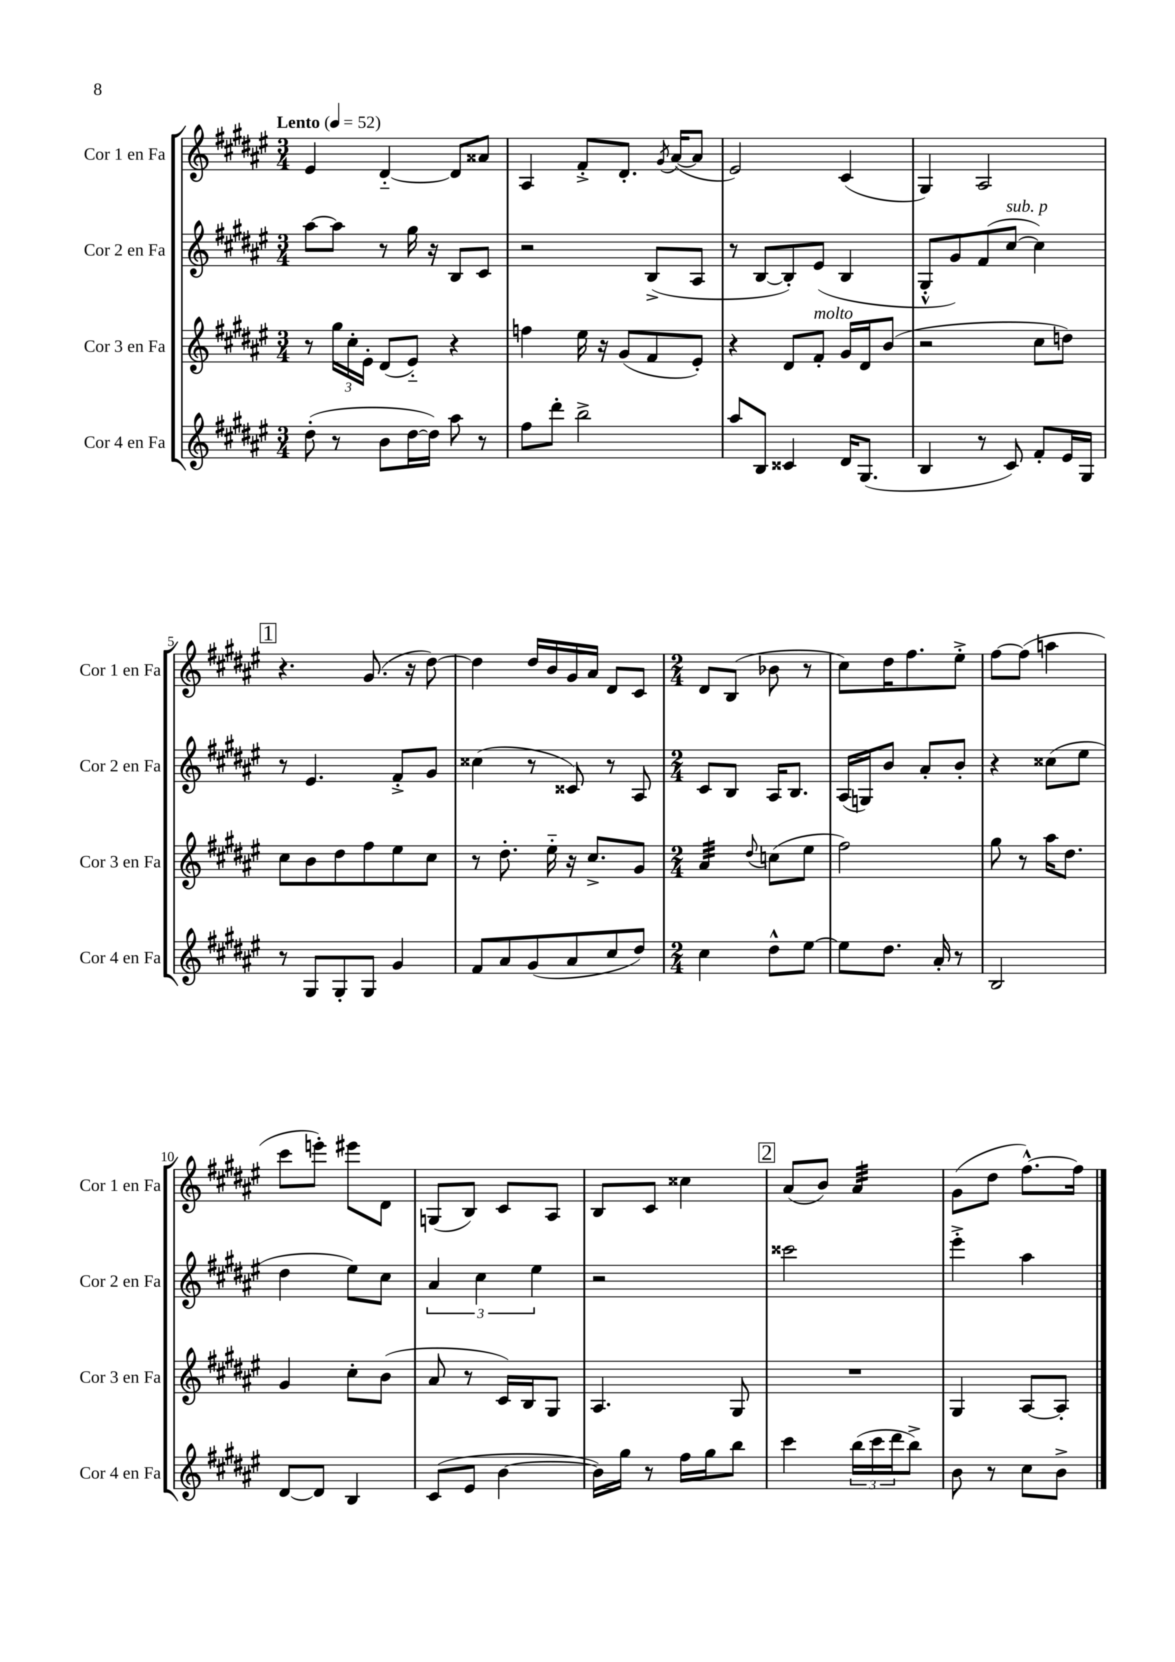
<<
\new StaffGroup <<
\new Staff = "s0" \with { instrumentName = "Cor 1 en Fa" shortInstrumentName = "Cor 1 en Fa" } {
    \clef treble \key fis \major \numericTimeSignature \time 3/4 \tempo "Lento" 4 = 52
    eis'4 dis'4~-_ dis'8 aisis'8 |
    ais4 fis'8-.-> dis'8.-. \acciaccatura { gis'8 } ais'16~( ais'8 |
    eis'2) cis'4( |
    gis4) ais2 |
    \mark \markup { \box "1" } r4. gis'8.( r16 dis''8~) |
    dis''4 dis''16 b'16 gis'16 ais'16 dis'8 cis'8 |
    \numericTimeSignature \time 2/4 dis'8 b8( bes'8 r8 |
    cis''8) dis''16 fis''8. eis''8-.-> |
    fis''8~ fis''8( a''4 |
    cis'''8 e'''8-.) eis'''8 dis'8 |
    g8( b8) cis'8 ais8 |
    b8 cis'8 cisis''4 |
    \mark \markup { \box "2" } ais'8( b'8) ais'4:32 |
    gis'8( dis''8 fis''8.~-^) fis''16 \bar "|." |
}
\new Staff = "s1" \with { instrumentName = "Cor 2 en Fa" shortInstrumentName = "Cor 2 en Fa" } {
    \clef treble \key fis \major \numericTimeSignature \time 3/4
    ais''8~ ais''8 r8 gis''16 r16 b8 cis'8 |
    r2 b8->( ais8 |
    r8 b8~ b8-.) eis'8( b4 |
    gis8-.-^ gis'8) fis'8( cis''8~^\markup { \italic "sub. p" } cis''4) |
    \mark \markup { \box "1" } r8 eis'4. fis'8-.-> gis'8 |
    cisis''4( r8 cisis'8) r8 ais8 |
    \numericTimeSignature \time 2/4 cis'8 b8 ais16 b8. |
    ais16( g16) b'8 ais'8-. b'8-. |
    r4 cisis''8( eis''8 |
    dis''4 eis''8) cis''8 |
    \tuplet 3/2 { ais'4 cis''4 eis''4 } |
    r2 |
    \mark \markup { \box "2" } cisis'''2 |
    eis'''4-.-> ais''4 \bar "|." |
}
\new Staff = "s2" \with { instrumentName = "Cor 3 en Fa" shortInstrumentName = "Cor 3 en Fa" } {
    \clef treble \key fis \major \numericTimeSignature \time 3/4
    r8 \tuplet 3/2 { gis''16 cis''16-. eis'16-. } dis'8( eis'8-_) r4 |
    f''4 eis''16 r16 gis'8( fis'8 eis'8-.) |
    r4 dis'8 fis'8-.^\markup { \italic "molto" } gis'16 dis'16 b'8( |
    r2 cis''8 d''8) |
    \mark \markup { \box "1" } cis''8 b'8 dis''8 fis''8 eis''8 cis''8 |
    r8 dis''8.-. eis''16-_ r16 cis''8.-> gis'8 |
    \numericTimeSignature \time 2/4 ais'4:32 \appoggiatura { dis''8 } c''8( eis''8 |
    fis''2) |
    gis''8 r8 ais''16 dis''8. |
    gis'4 cis''8-. b'8( |
    ais'8 r8 cis'16) b16 gis8 |
    ais4. gis8 |
    \mark \markup { \box "2" } R2 |
    gis4 ais8~ ais8-. \bar "|." |
}
\new Staff = "s3" \with { instrumentName = "Cor 4 en Fa" shortInstrumentName = "Cor 4 en Fa" } {
    \clef treble \key fis \major \numericTimeSignature \time 3/4
    dis''8-.( r8 b'8 dis''16~ dis''16) ais''8 r8 |
    fis''8 dis'''8-. b''2-> |
    ais''8 b8 cisis'4 dis'16 gis8.( |
    b4 r8 cis'8) fis'8-. eis'16 gis16 |
    \mark \markup { \box "1" } r8 gis8 gis8-. gis8 gis'4 |
    fis'8 ais'8 gis'8( ais'8 cis''8 dis''8) |
    \numericTimeSignature \time 2/4 cis''4 dis''8-^ eis''8~ |
    eis''8 dis''8. ais'16-. r8 |
    b2 |
    dis'8~ dis'8 b4 |
    cis'8( eis'8 b'4~ |
    b'16) gis''16 r8 fis''16 gis''16 b''8 |
    \mark \markup { \box "2" } cis'''4 \tuplet 3/2 { b''16( cis'''16 dis'''16 } b''8->) |
    b'8 r8 cis''8 b'8-> \bar "|." |
}
>>
>>
